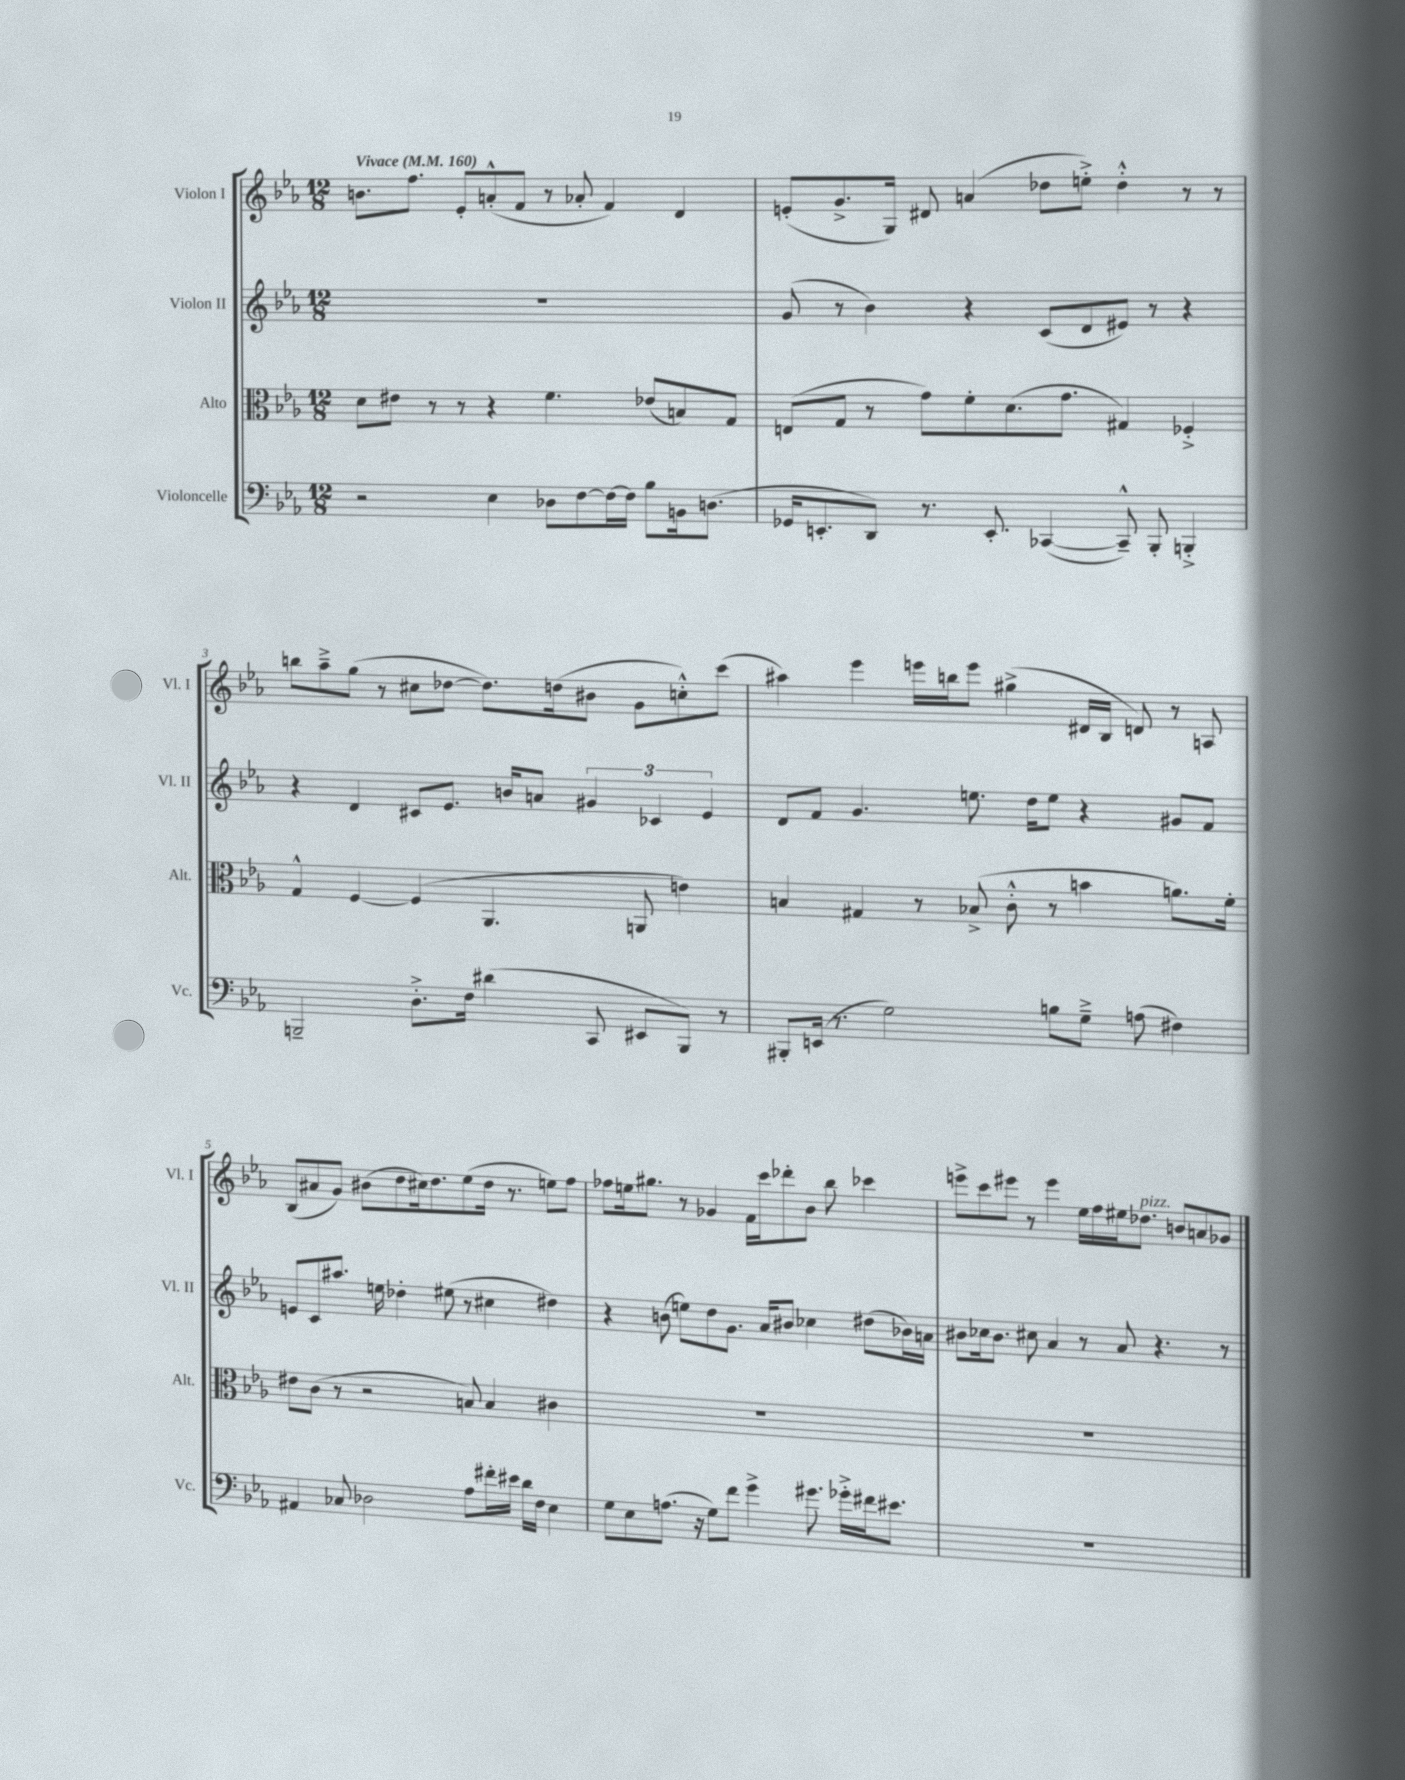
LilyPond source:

<<
\new StaffGroup <<
\new Staff = "s0" \with { instrumentName = "Violon I" shortInstrumentName = "Vl. I" } {
    \clef treble \key ees \major \numericTimeSignature \time 12/8 \tempo "Vivace" 4 = 160
    b'8. f''8. ees'8-. a'8-.-^( f'8 r8 aes'8-. f'4) d'4 |
    e'8-.( g'8.-> g16) dis'8 a'4( des''8 e''8-.->) des''4-.-^ r8 r8 |
    b''8 aes''8---> g''8( r8 cis''8 des''8~ des''8.) d''16( bis'8 g'8 c''8-.-^) c'''8( |
    ais''4) ees'''4 e'''16 b''16 e'''8 gis''4->( dis'16 bes16 d'8) r8 a8 |
    bes8( ais'8 g'8) bis'8( d''8 cis''16) d''8. ees''8( d''16 r8. e''8) f''8 |
    fes''8 e''16 gis''8. r8 ges'4 f'16 c'''16 des'''8-. bes'8 bes''8 ces'''4 |
    e'''8-> c'''8 eis'''8 r8 eis'''4 ees''16 f''16 eis''16 des''8.^\markup { \italic "pizz." } b'8 a'8 ges'8 \bar "|." |
}
\new Staff = "s1" \with { instrumentName = "Violon II" shortInstrumentName = "Vl. II" } {
    \clef treble \key ees \major \numericTimeSignature \time 12/8
    R1. |
    g'8( r8 bes'4) r4 c'8( d'8 eis'8) r8 r4 |
    r4 d'4 cis'8 ees'8. b'16 a'8 \tuplet 3/2 { gis'4 ces'4 ees'4 } |
    d'8 f'8 g'4. e''8. d''16 e''8 r4 gis'8 f'8 |
    e'8 c'8 ais''8. e''16 des''4-. eis''8( r8 cis''4 dis''4) |
    r4 b'8( e''8) d''8 g'8. aes'16 bis'8 ces''4 dis''8( bes'16) a'16 |
    bis'8 ces''16 bis'8. cis''8 aes'4 r8 aes'8 r4. r8 \bar "|." |
}
\new Staff = "s2" \with { instrumentName = "Alto" shortInstrumentName = "Alt." } {
    \clef alto \key ees \major \numericTimeSignature \time 12/8
    d'8 eis'8 r8 r8 r4 f'4. ees'8( b8) g8 |
    e8( g8 r8 g'8) f'8-. d'8.( g'8. gis4) fes4-.-> |
    g4-^ f4~ f4( aes,4. a,8 e'4) |
    b4 gis4 r8 bes8->( c'8-.-^ r8 b'4 a'8.) f'16-. |
    eis'8 c'8( r8 r2 b8) b4 cis'4 |
    R1. |
    R1. \bar "|." |
}
\new Staff = "s3" \with { instrumentName = "Violoncelle" shortInstrumentName = "Vc." } {
    \clef bass \key ees \major \numericTimeSignature \time 12/8
    r2 ees4 des8 f8~ f16~ f16 bes8 b,16 d8.( |
    ges,16 e,8.-. d,8) r8. e,8.-. ces,4~( ces,8---^) bes,,8-. b,,4-.-> |
    b,,2-- d8.-.-> f16 dis'4( c,8 eis,8 b,,8) r8 |
    bis,,8-. e,16( r8. g2) b8 g8---> a8( fis4) |
    ais,4 ces8 des2 aes8 fis'16-. eis'16 d'16 f16 ees4 |
    g8 ees8 a8.( r16 g8) f'8 g'4-> gis'8. ges'16-.-> fis'16 eis'8. |
    R1. \bar "|." |
}
>>
>>
